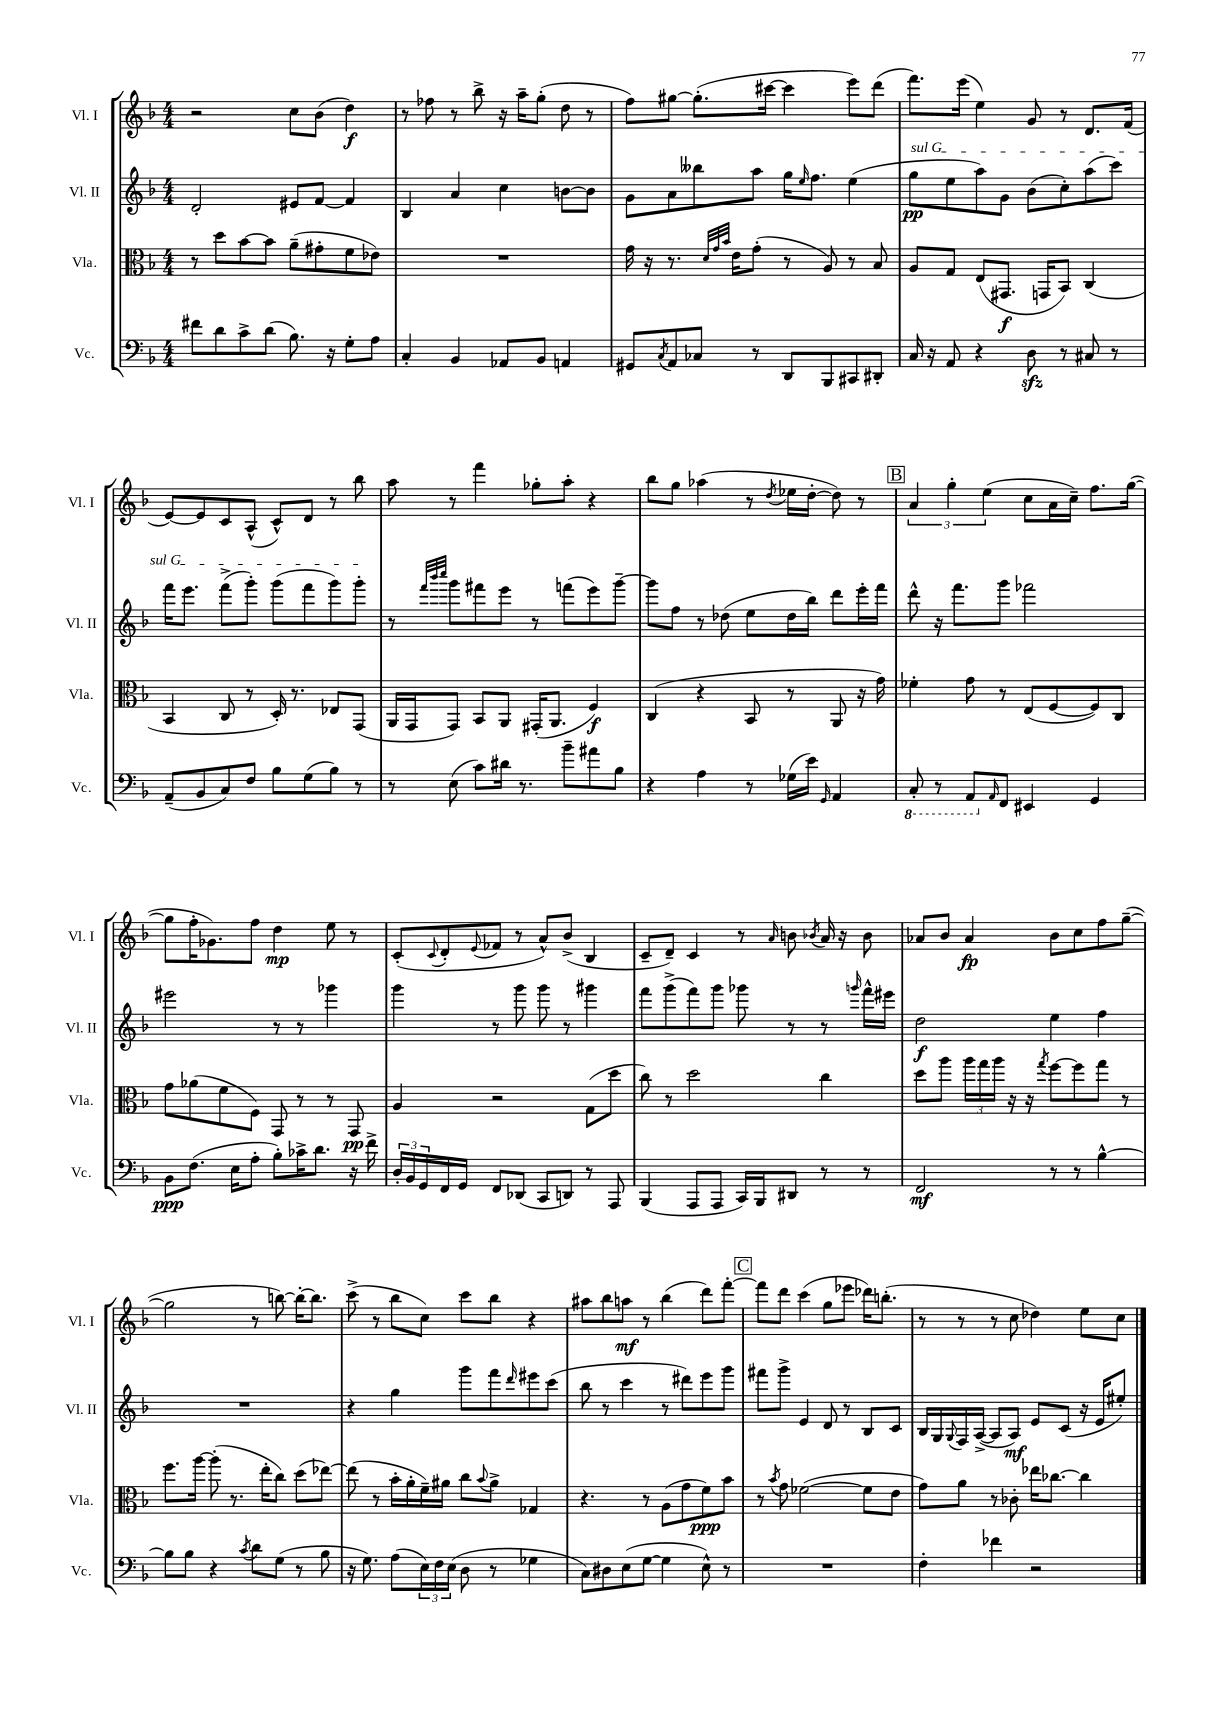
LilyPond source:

<<
\new StaffGroup <<
\new Staff = "s0" \with { instrumentName = "Vl. I" shortInstrumentName = "Vl. I" } {
    \clef treble \key f \major \numericTimeSignature \time 4/4
    r2 c''8 bes'8( d''4\f) |
    r8 fes''8 r8 bes''8-> r16 a''16-- g''8-.( d''8 r8 |
    f''8) gis''8~ gis''8.-.( cis'''16~ cis'''4 e'''8) d'''8( |
    f'''8.) e'''16( e''4) g'8 r8 d'8. f'16( |
    e'8~) e'8 c'8 a8-^( c'8-^) d'8 r8 bes''8 |
    a''8 r8 f'''4 ges''8-. a''8-. r4 |
    bes''8 g''8 aes''4( r8 \acciaccatura { d''8 } ees''16 d''16~-. d''8) r8 |
    \mark \markup { \box "B" } \tuplet 3/2 { a'4 g''4-. e''4( } c''8 a'16 c''16--) f''8. g''16~( |
    g''8 f''16-. ges'8.) f''8 d''4\mp e''8 r8 |
    c'8-.( \appoggiatura { c'8 } d'8-. \appoggiatura { e'8 } fes'8 r8 a'8-^) bes'8->( bes4 |
    c'8-- d'8--) c'4 r8 \grace { a'16 } b'8 \acciaccatura { bes'8 } a'16 r16 bes'8 |
    aes'8 bes'8 aes'4\fp bes'8 c''8 f''8 g''8~--( |
    g''2 r8 b''8~) b''16~-. b''8. |
    c'''8->( r8 bes''8 c''8) c'''8 bes''8 r4 |
    ais''8 bes''8 a''8\mf r8 bes''4( d'''8) f'''8~-. |
    \mark \markup { \box "C" } f'''8 d'''8 c'''4( g''8 ees'''8 des'''16) b''8.-.( |
    r8 r8 r8 c''8 des''4) e''8 c''8 \bar "|." |
}
\new Staff = "s1" \with { instrumentName = "Vl. II" shortInstrumentName = "Vl. II" } {
    \clef treble \key f \major \numericTimeSignature \time 4/4
    d'2-. eis'8 f'8~ f'4 |
    bes4 a'4 c''4 b'8~ b'8 |
    g'8 a'8 beses''8 a''8 g''16 \grace { e''16 } f''8. e''4( |
    \once \override TextSpanner.bound-details.left.text = \markup { \italic "sul G" } g''8\pp\startTextSpan e''8 a''8) g'8 bes'8( c''8-.) a''8( c'''8) |
    f'''16 e'''8. f'''8->( g'''8-.) g'''8( f'''8 g'''8) g'''8-.\stopTextSpan |
    r8 \grace { f'''32 bes'''32 c''''32 } g'''8 fis'''8 e'''8 r8 f'''8( e'''8) g'''8~-- |
    g'''8 f''8 r8 des''8( e''8 des''16 bes''16) d'''8 e'''16-. f'''16 |
    \mark \markup { \box "B" } d'''8-^ r16 f'''8. g'''8 fes'''2 |
    eis'''2 r8 r8 ges'''4 |
    g'''4 r8 g'''8 g'''8 r8 gis'''4 |
    f'''8 g'''8->( f'''8) g'''8 ges'''8 r8 r8 \grace { g'''16 } f'''16-^ eis'''16 |
    d''2\f e''4 f''4 |
    R1 |
    r4 g''4 g'''8 f'''8 \grace { d'''16 } eis'''8 c'''8( |
    bes''8 r8 c'''4 r8 dis'''8) e'''8 g'''8 |
    \mark \markup { \box "C" } fis'''8 g'''8-> e'4 d'8 r8 bes8 c'8 |
    bes16 g16 \appoggiatura { g8 } f16 a16~->( a8 a8\mf) e'8 c'8( r16 e'16 eis''8-.) \bar "|." |
}
\new Staff = "s2" \with { instrumentName = "Vla." shortInstrumentName = "Vla." } {
    \clef alto \key f \major \numericTimeSignature \time 4/4
    r8 d''8 bes'8~ bes'8 a'8--( gis'8-. f'8 ees'8) |
    R1 |
    g'16 r16 r8. \grace { d'32 g'32 bes'32 } e'16 g'8-.( r8 a8) r8 bes8 |
    a8 g8 e8( gis,8.\f g,16 bes,8) c4( |
    bes,4 c8 r8 d16-.) r8. ees8 g,8( |
    a,16 g,16 g,8) bes,8 a,8 gis,16-.( a,8. f4\f) |
    c4( r4 bes,8 r8 a,8 r16 g'16) |
    \mark \markup { \box "B" } fes'4-. g'8 r8 e8( f8~ f8) c8 |
    g'8 aes'8( f'8 f8) g,8 r8 r8 g,8\pp |
    a4 r2 g8( d''8 |
    c''8) r8 d''2 c''4 |
    d''8 a''8 \tuplet 3/2 { a''16 g''16 a''16 } r16 r16 \acciaccatura { g''8 } f''8~ f''8 g''8 r8 |
    f''8. a''16~ a''8-.( r8. e''16-. c''8) d''8( ees''8~) |
    ees''8( r8 bes'16-. a'16-. f'16--) ais'16 c''8 \appoggiatura { bes'8 } ais'8-> ges4 |
    r4. r8 a8( g'8 f'8\ppp) bes'8 |
    \mark \markup { \box "C" } r8 \acciaccatura { bes'8 } g'8 fes'2~( fes'8 e'8 |
    g'8) a'8 r8 ces'8-. ees''16 ces''8.~ ces''4 \bar "|." |
}
\new Staff = "s3" \with { instrumentName = "Vc." shortInstrumentName = "Vc." } {
    \clef bass \key f \major \numericTimeSignature \time 4/4
    fis'8 d'8 c'8-> d'8( bes8.) r16 g8-. a8 |
    c4-. bes,4 aes,8 bes,8 a,4 |
    gis,8 \acciaccatura { c8 } a,8 ces8 r8 d,8 bes,,8 cis,8 dis,8-. |
    c16 r16 a,8 r4 d8\sfz r8 cis8 r8 |
    a,8--( bes,8 c8) f8 bes8 g8( bes8) r8 |
    r8 e8( c'8) dis'16 r8. bes'8-- ais'8 bes8 |
    r4 a4 r8 ges16( e'16) \grace { g,16 } a,4 |
    \mark \markup { \box "B" } \ottava #-1 c,8-. r8 a,,8 \ottava #0 \grace { a,16 } f,8 eis,4 g,4 |
    bes,8\ppp f8.( e16 a8-. bes8-.) ces'16-> d'8. r16 f'16-> |
    \tuplet 3/2 { d16-. bes,16 g,16 } f,16 g,16 f,8 des,8( c,8 d,8) r8 a,,8 |
    bes,,4( a,,8 a,,8 c,16) bes,,16 dis,8 r8 r8 |
    f,2\mf r8 r8 bes4~-^ |
    bes8 bes8 r4 \acciaccatura { c'8 } d'8 g8( r8 bes8 |
    r16 g8.) a8( \tuplet 3/2 { e16) f16 e16( } d8 r8 ges4 |
    c8) dis8 e8( g8~ g4 e8-^) r8 |
    \mark \markup { \box "C" } R1 |
    f4-. fes'4 r2 \bar "|." |
}
>>
>>
\layout { \context { \Score \remove "Bar_number_engraver" } }
